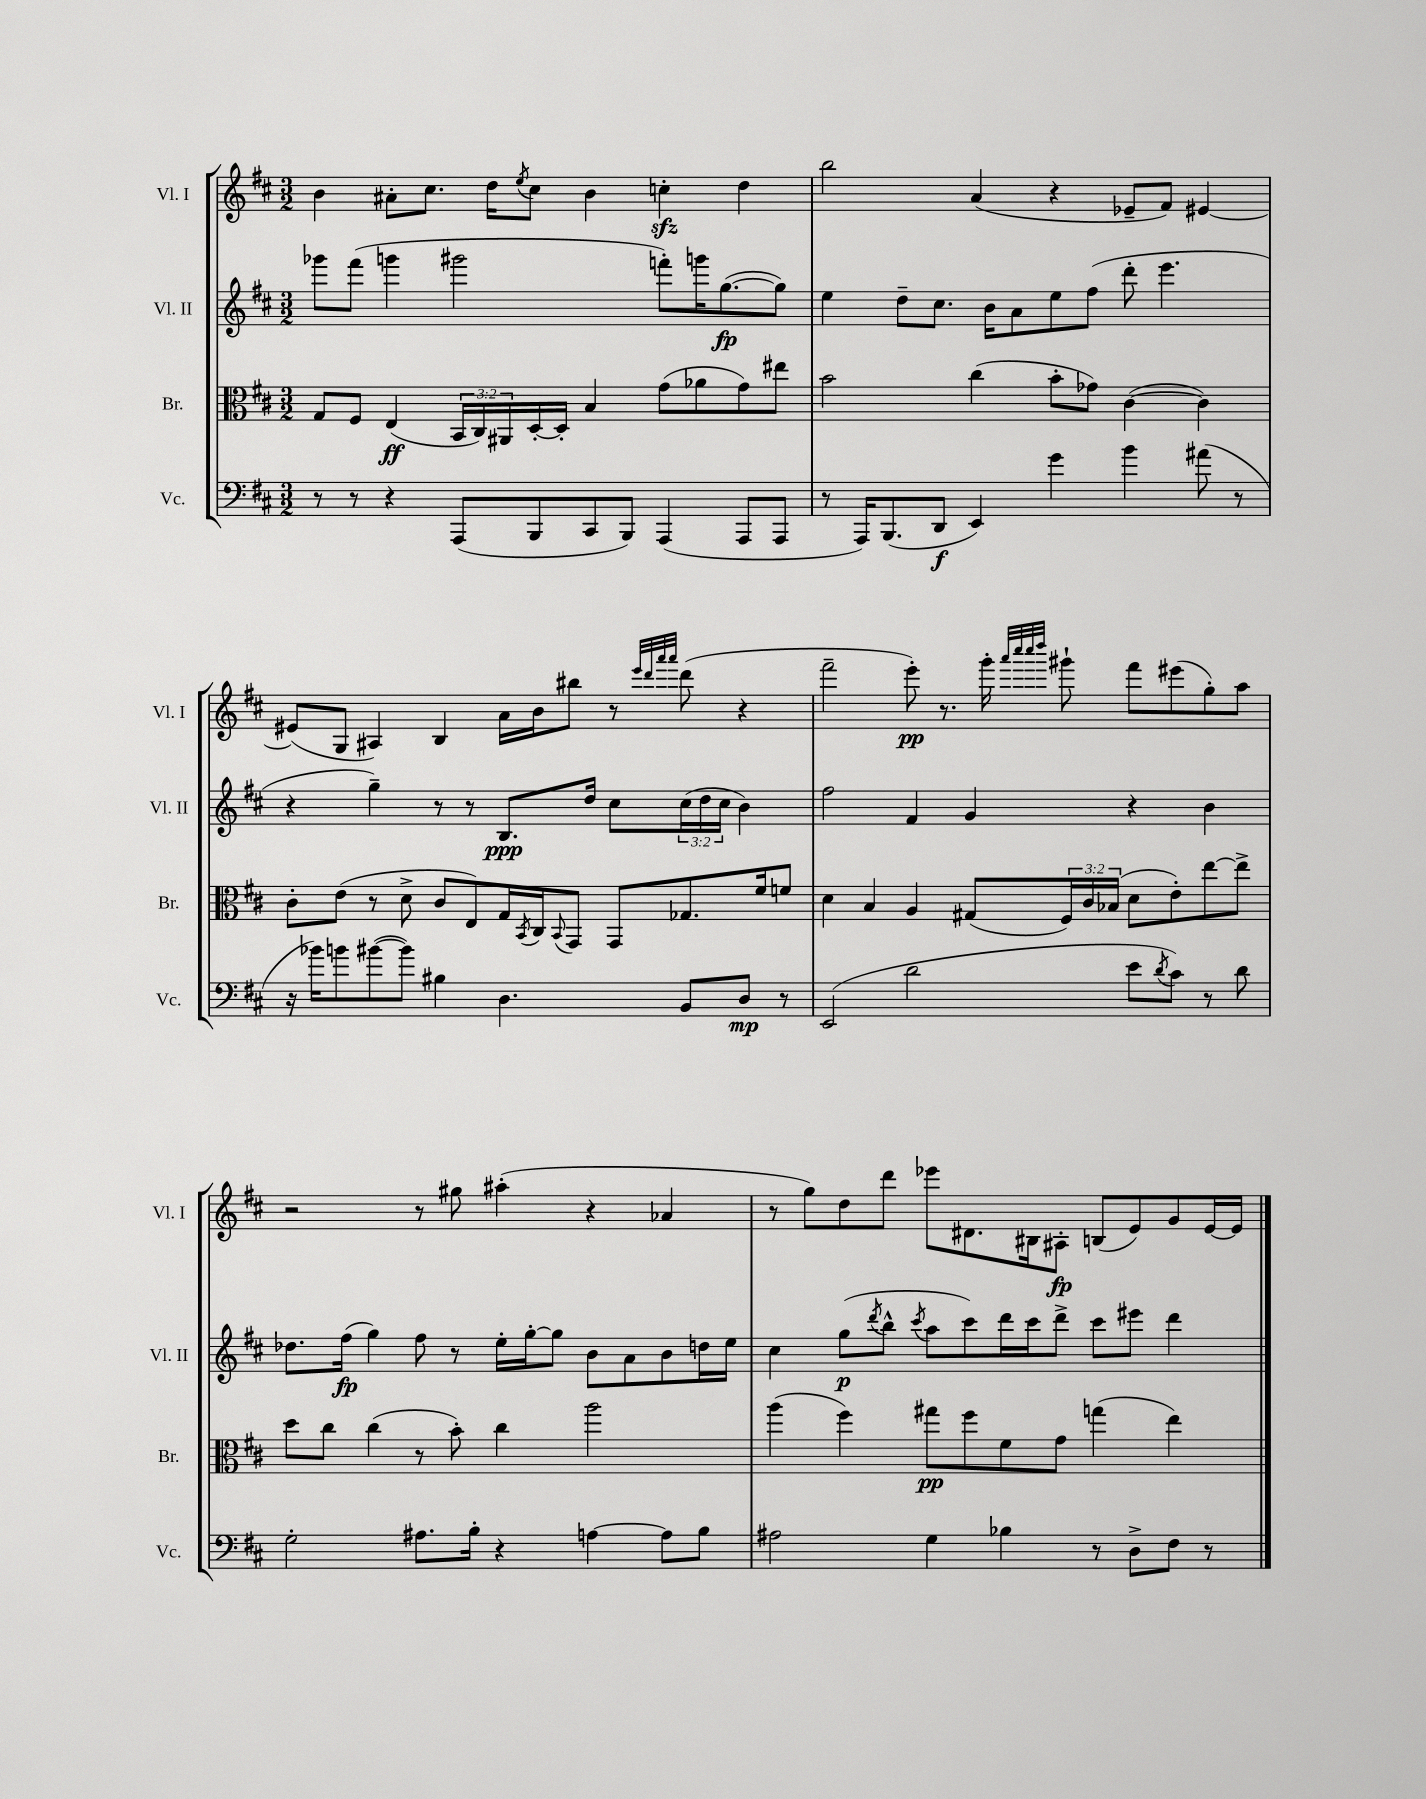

**kern	**dynam	**kern	**dynam	**kern	**dynam	**kern	**dynam
*part4	*part4	*part3	*part3	*part2	*part2	*part1	*part1
*staff4	*staff4	*staff3	*staff3	*staff2	*staff2	*staff1	*staff1
*I"Vc.	*	*I"Br.	*	*I"Vl. II	*	*I"Vl. I	*
*I'Vc.	*	*I'Br.	*	*I'Vl. II	*	*I'Vl. I	*
*clefF4	*	*clefC3	*	*clefG2	*	*clefG2	*
*k[f#c#]	*	*k[f#c#]	*	*k[f#c#]	*	*k[f#c#]	*
*M3/2	*	*M3/2	*	*M3/2	*	*M3/2	*
=39	=39	=39	=39	=39	=39	=39	=39
8r	.	8G/L	.	8ggg-X\L	.	4b\	.
8r	.	8F#/J	.	(8fff#\J	.	.	.
4r	.	(4E/	ff	4gggn\	.	8a#X'\L	.
.	.	.	.	.	.	8.cc#\J	.
(8AAA/L	.	24BB/LL	.	2ggg#X\	.	.	.
.	.	24C#/)	.	.	.	.	.
.	.	.	.	.	.	16dd\KL	.
.	.	24AA#X/	.	.	.	.	.
.	.	.	.	.	.	8qee/	.
8BBB/	.	[16D'/	.	.	.	8cc#\J	.
.	.	16D'/JJ]	.	.	.	.	.
8CC#/	.	4B/	.	.	.	4b\	.
8BBB/J)	.	.	.	.	.	.	.
(4AAA/	.	(8g\L	.	8fffn'\L)	.	4ccnzz'\	.
.	.	8a-X\	.	16gggn\K	.	.	.
.	.	.	.	([8.gg\	fp	.	.
8AAA/L	.	8g\)	.	.	.	4dd\	.
8AAA/J	.	8ee#X\J	.	8gg\J])	.	.	.
=40	=40	=40	=40	=40	=40	=40	=40
8r	.	2b\	.	4ee\	.	2bb\	.
16AAA/KL)	.	.	.	.	.	.	.
(8.BBB/	.	.	.	.	.	.	.
.	.	.	.	8dd~\L	.	.	.
8DD/J	f	.	.	8.cc#\J	.	.	.
4EE/)	.	(4cc#\	.	.	.	(4a/	.
.	.	.	.	16b\KL	.	.	.
.	.	.	.	8a\	.	.	.
4g\	.	8b'\L	.	8ee\	.	4r	.
.	.	8g-X\J)	.	(8ff#\J	.	.	.
4b\	.	([4c#\	.	8ddd'\	.	8e-X~/L	.
.	.	.	.	4.eee\	.	8f#/J)	.
(8a#X\	.	4c#\])	.	.	.	[4e#X/	.
8r	.	.	.	.	.	.	.
!!LO:LB:g=z
=41	=41	=41	=41	=41	=41	=41	=41
16r	.	8c#'\L	.	4r	.	(8e#X/L]	.
16b-X\KL)	.	.	.	.	.	.	.
8bn\	.	(8e\J	.	.	.	8G/J	.
([8b#X\	.	8r	.	4gg~\)	.	4A#X/)	.
8b#\J])	.	8d^\	.	.	.	.	.
4B#X\	.	8c#/L	.	8r	.	4B/	.
.	.	8E/)	.	8r	.	.	.
4.D\	.	16G/L	.	8.B/L	ppp	16a\LL	.
.	.	8qBB/	.	.	.	.	.
.	.	16C#/J	.	.	.	16b\J	.
.	.	8qqBB/	.	.	.	.	.
.	.	8GG/J	.	.	.	8bb#X\J	.
.	.	.	.	16dd/Jk	.	.	.
.	.	8GG/L	.	8cc#\L	.	8r	.
.	.	.	.	.	.	32qqeee/LLL	.
.	.	.	.	.	.	32qqddd/	.
.	.	.	.	.	.	32qqaaa/	.
.	.	.	.	.	.	32qqaaa/JJJ	.
8BB/L	.	8.G-X/	.	(24cc#\L	.	(8ddd\	.
.	.	.	.	24dd\	.	.	.
.	.	.	.	24cc#\JJ	.	.	.
8D/J	mp	.	.	4b\)	.	4r	.
.	.	16f#/k	.	.	.	.	.
8r	.	8fn/J	.	.	.	.	.
=42	=42	=42	=42	=42	=42	=42	=42
(2EE/	.	4d\	.	2ff#\	.	2fff#~\	.
.	.	4B/	.	.	.	.	.
2d\	.	4A/	.	4f#/	.	8eee'\)	pp
.	.	.	.	.	.	8.r	.
.	.	(8G#X/L	.	4g/	.	.	.
.	.	.	.	.	.	16ggg'\	.
.	.	.	.	.	.	32qqaaa/LLL	.
.	.	.	.	.	.	32qqcccc#/	.
.	.	.	.	.	.	32qqcccc#/	.
.	.	.	.	.	.	32qqdddd/JJJ	.
.	.	24F#/L)	.	.	.	8ggg#X`\	.
.	.	24c#/	.	.	.	.	.
.	.	(24B-X/JJ	.	.	.	.	.
8e\L	.	8d\L	.	4r	.	8fff#\L	.
8qd/	.	.	.	.	.	.	.
8c#\J)	.	8e'\)	.	.	.	(8eee#X\	.
8r	.	[8ee\	.	4b\	.	8gg'\)	.
8d\	.	8ee^\J]	.	.	.	8aa\J	.
!!LO:LB:g=z
=43	=43	=43	=43	=43	=43	=43	=43
2G'\	.	8dd\L	.	8.dd-X\L	.	2r	.
.	.	8cc#\J	.	.	.	.	.
.	.	.	.	(16ff#\Jk	fp	.	.
.	.	(4cc#\	.	4gg\)	.	.	.
8.A#X\L	.	8r	.	8ff#\	.	8r	.
.	.	8b'\)	.	8r	.	8gg#X\	.
16B'\Jk	.	.	.	.	.	.	.
4r	.	4cc#\	.	16ee'\LL	.	(4aa#X'\	.
.	.	.	.	[16gg'\J	.	.	.
.	.	.	.	8gg\J]	.	.	.
[4An\	.	2aa\	.	8b\L	.	4r	.
.	.	.	.	8a\	.	.	.
8A\L]	.	.	.	8b\	.	4a-X/	.
8B\J	.	.	.	16ddn\L	.	.	.
.	.	.	.	16ee\JJ	.	.	.
=44	=44	=44	=44	=44	=44	=44	=44
2A#X\	.	(4aa\	.	4cc#\	.	8r	.
.	.	.	.	.	.	8gg\L)	.
.	.	4ff#\)	.	(8gg\L	p	8dd\	.
.	.	.	.	8qddd/	.	.	.
.	.	.	.	8bb^^\J	.	8ddd\J	.
.	.	.	.	8qccc#/	.	.	.
4G\	.	8gg#X\L	pp	8aa\L	.	8eee-X\L	.
.	.	8ff#\	.	8ccc#\)	.	8.d#X\	.
4B-X\	.	8f#\	.	16ddd\L	.	.	.
.	.	.	.	16ccc#\J	.	16B#X\k	.
.	.	8g\J	.	8ddd^\J	.	8A#X'\J	fp
8r	.	(4ggn\	.	8ccc#\L	.	(8Bn/L	.
8D^\L	.	.	.	8eee#X\J	.	8e/)	.
8F#\J	.	4ee\)	.	4ddd\	.	8g/	.
8r	.	.	.	.	.	[16e/L	.
.	.	.	.	.	.	16e/JJ]	.
==	==	==	==	==	==	==	==
*-	*-	*-	*-	*-	*-	*-	*-
